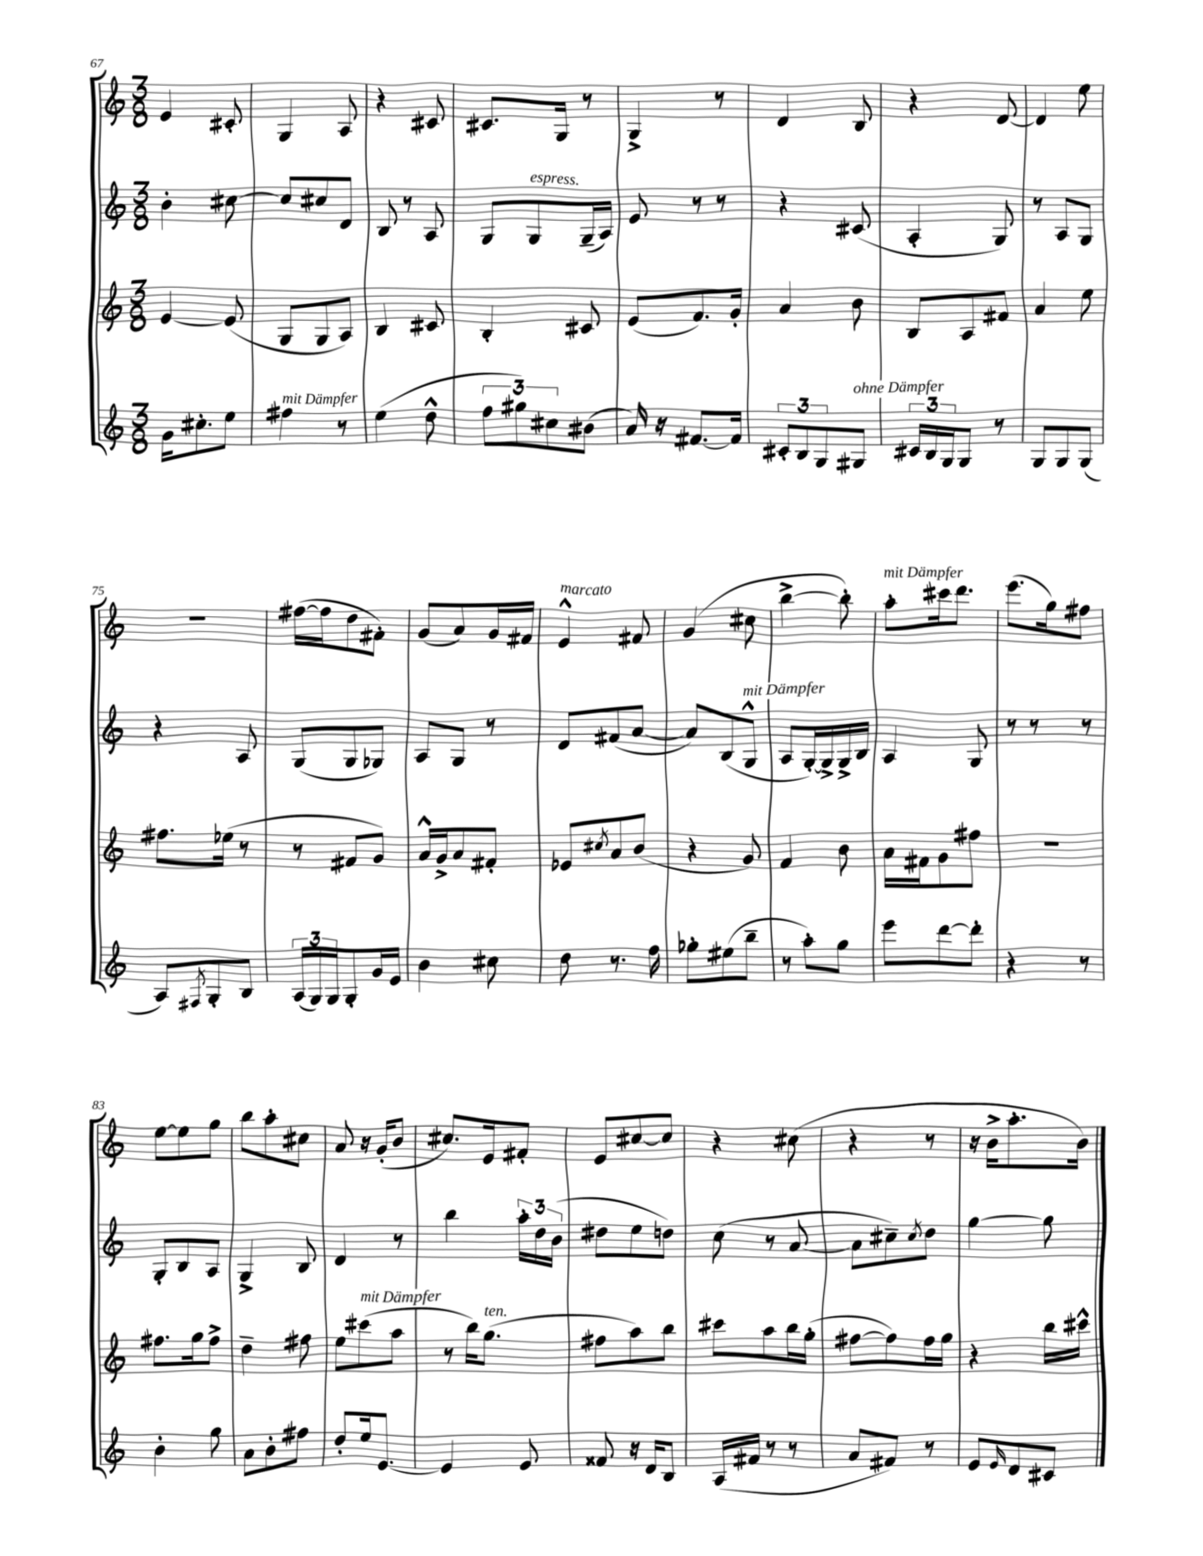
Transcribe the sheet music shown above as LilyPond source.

<<
\new StaffGroup <<
\new Staff = "s0" {
    \clef treble \key c \major \numericTimeSignature \time 3/8
    e'4 cis'8-. |
    g4 a8 |
    r4 cis'8 |
    cis'8. g16 r8 |
    g4-> r8 |
    d'4 b8 |
    r4 d'8~ |
    d'4 e''8 |
    r4. |
    fis''16~( fis''16 d''8 fis'8-.) |
    g'8( a'8) g'16 fis'16 |
    e'4-^^\markup { \italic "marcato" } fis'8 |
    g'4( cis''8 |
    b''4~-> b''8-.) |
    a''8-.^\markup { \italic "mit Dämpfer" } cis'''16 d'''8. |
    e'''8.( g''16) fis''8 |
    e''8~ e''8 g''8 |
    b''8 a''8-. cis''8 |
    a'8 r16 g'16-.( b'8 |
    cis''8.) e'16 fis'8-. |
    e'8 cis''8~ cis''8 |
    r4 cis''8( |
    r4 r8 |
    r16 b'16-> a''8.-. b'16) \bar "|." |
}
\new Staff = "s1" {
    \clef treble \key c \major \numericTimeSignature \time 3/8
    b'4-. cis''8~ |
    cis''8 cis''8 d'8 |
    b8 r8 a8 |
    g8 g8^\markup { \italic "espress." } g16--( a16) |
    e'8 r8 r8 |
    r4 cis'8( |
    a4-. g8) |
    r8 a8 g8 |
    r4 a8 |
    g8( g8 ges8) |
    a8 g8 r8 |
    d'8 fis'8( a'8~ |
    a'8) b8( g8-^^\markup { \italic "mit Dämpfer" } |
    a8 g16~-.) g16-> g16-> b16 |
    a4 g8 |
    r8 r8 r8 |
    g8-. b8 a8 |
    g4-> b8 |
    d'4 r8 |
    b''4 \tuplet 3/2 { a''16-. d''16 b'16( } |
    dis''8 e''8 d''8) |
    c''8( r8 a'8~ |
    a'8 cis''8--) \acciaccatura { cis''8 } d''8 |
    g''4~ g''8 \bar "|." |
}
\new Staff = "s2" {
    \clef treble \key c \major \numericTimeSignature \time 3/8
    e'4~ e'8( |
    g8 g8 a8) |
    b4 cis'8 |
    b4-. cis'8 |
    e'8( f'8.) g'16-. |
    a'4 b'8 |
    b8 a8 fis'8 |
    a'4 e''8 |
    fis''8. ees''16( r8 |
    r8 fis'8 g'8) |
    a'16-^ g'16-> a'8 fis'8-. |
    ees'8 \acciaccatura { cis''8 } a'8 b'8( |
    r4 g'8) |
    f'4 b'8 |
    a'16 fis'16 g'8 fis''8 |
    R4. |
    fis''8. g''16 fis''8-> |
    d''4-- fis''8 |
    e''8 cis'''8^\markup { \italic "mit Dämpfer" }( a''8 |
    r8 b''16) g''8.^\markup { \italic "ten." }( |
    fis''8 a''8) b''8 |
    cis'''8 a''8 b''16 g''16-.( |
    fis''8~ fis''8) fis''16 g''16 |
    r4 b''16 cis'''16-^ \bar "|." |
}
\new Staff = "s3" {
    \clef treble \key c \major \numericTimeSignature \time 3/8
    g'16 cis''8.-. e''8 |
    fis''4^\markup { \italic "mit Dämpfer" } r8 |
    e''4( d''8-^ |
    \tuplet 3/2 { f''8 gis''8) cis''8 } bis'8( |
    a'16) r16 fis'8.~ fis'16 |
    \tuplet 3/2 { cis'8-. b8 g8 } gis8^\markup { \italic "ohne Dämpfer" } |
    \tuplet 3/2 { cis'16 b16 g16 } g8 r8 |
    g8 g8 g8( |
    a8) \acciaccatura { fis8 } g8-. b8 |
    \tuplet 3/2 { a16( g16) g16 } g8-. g'16 e'16 |
    b'4 cis''8 |
    d''8 r8. f''16 |
    ges''8-. eis''8( b''8-- |
    r8 a''8-.) g''8 |
    e'''8 d'''8~ d'''8-. |
    r4 r8 |
    b'4-. g''8 |
    a'8 b'8-. fis''8 |
    d''8-. e''16 e'8.~ |
    e'4 e'8 |
    fisis'8 r16 d'16 b8 |
    a16( fis'16 r8 r8 |
    a'8 fis'8) r8 |
    e'8 \grace { e'16 } d'8 cis'8 \bar "|." |
}
>>
>>
\layout { \context { \Score currentBarNumber = #67 } }
